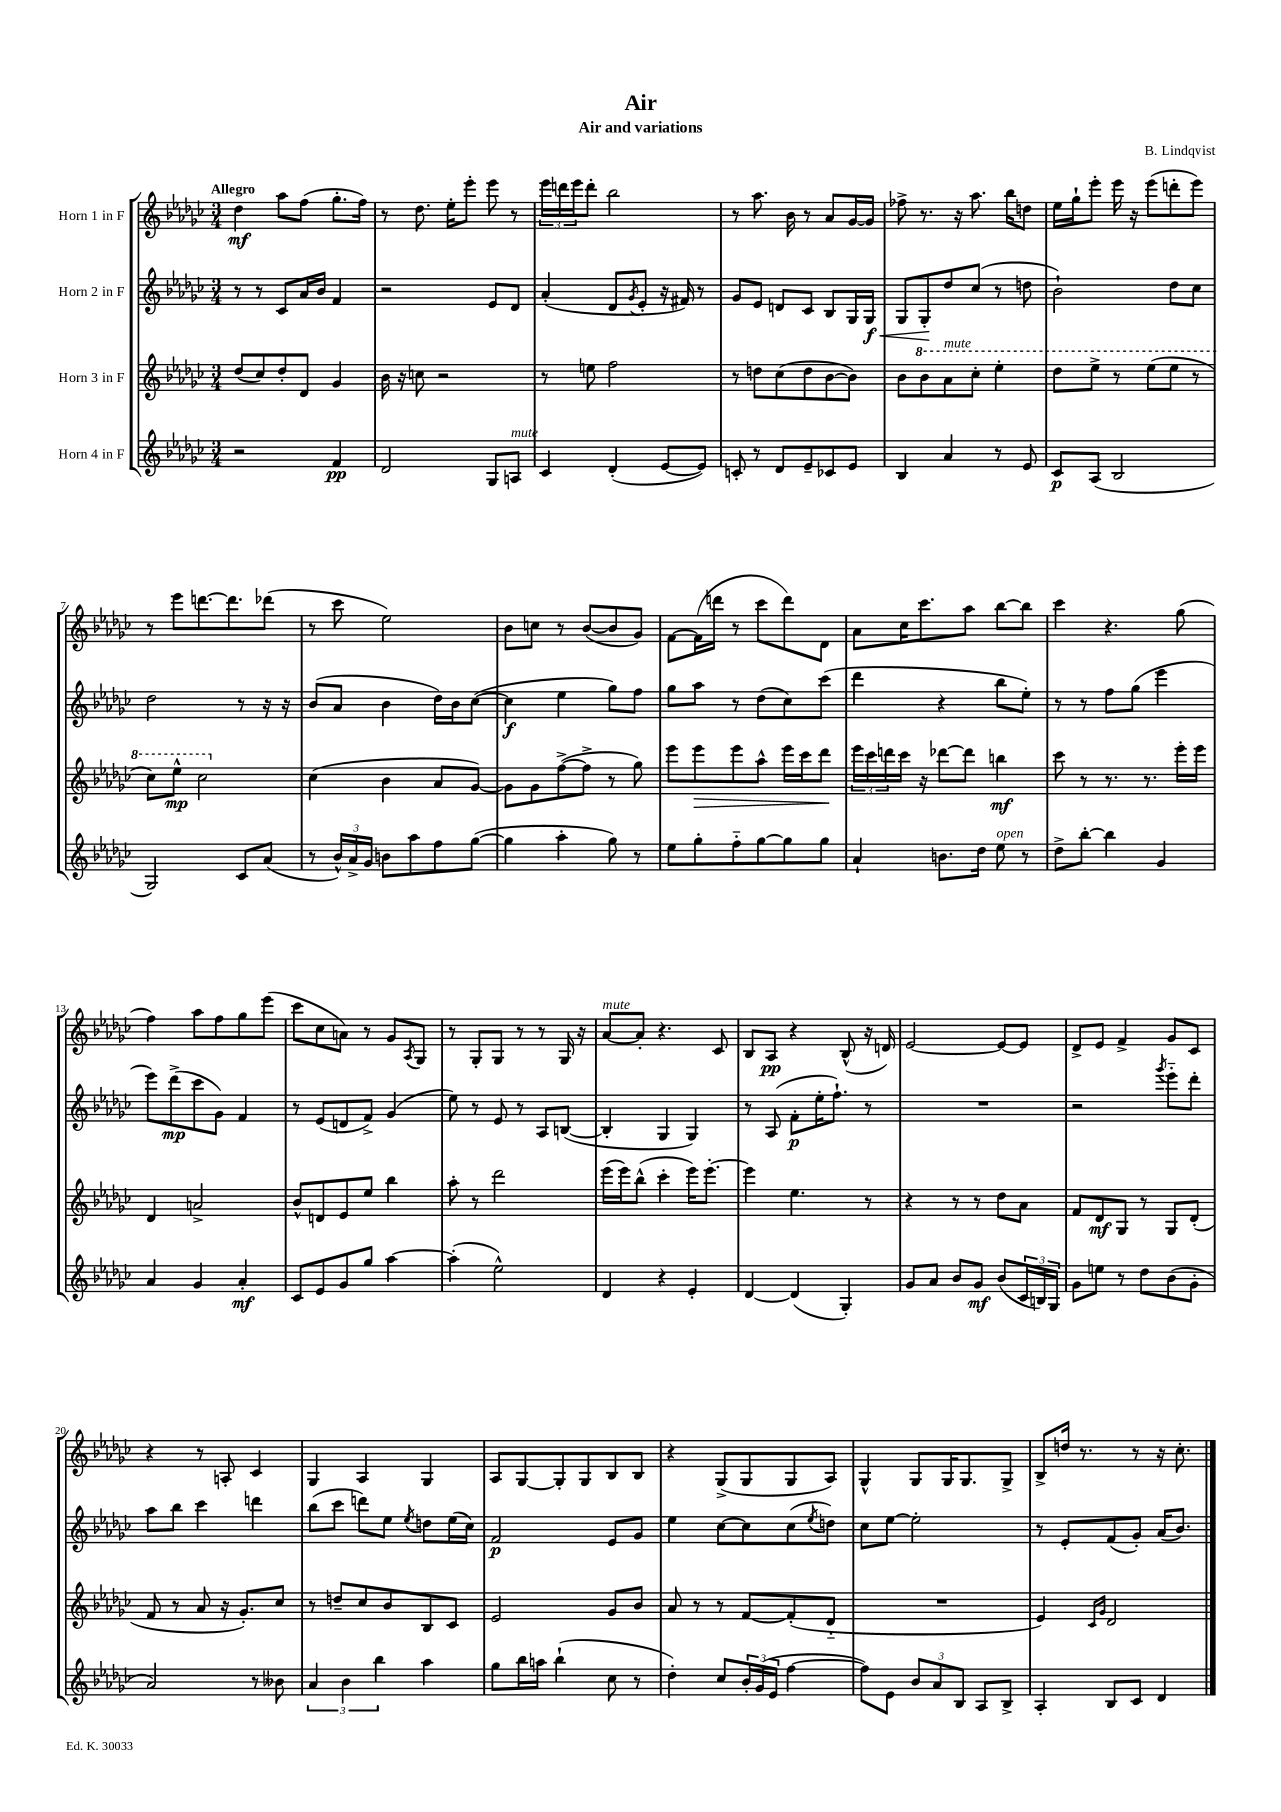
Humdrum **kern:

**kern	**kern	**kern	**kern
*staff4	*staff3	*staff2	*staff1
*clefG2	*clefG2	*clefG2	*clefG2
*k[b-e-a-d-g-c-]	*k[b-e-a-d-g-c-]	*k[b-e-a-d-g-c-]	*k[b-e-a-d-g-c-]
*M3/4	*M3/4	*M3/4	*M3/4
2r	(8dd-/L	8r	4dd-\
.	8cc-/)	8r	.
.	8dd-'/	8c-/L	8aa-\L
.	8d-/J	16a-/L	(8ff\J
.	.	16b-/JJ	.
4f/	4g-/	4f/	8.gg-'\L
.	.	.	16ff\Jk)
=	=	=	=
2d-/	16b-\	2r	8r
.	16r	.	.
.	8cc\	.	8.dd-\
.	2r	.	.
.	.	.	16ee-'\LK
.	.	.	8eee-'\J
8G-/L	.	8e-/L	8eee-\
8A/J	.	8d-/J	8r
=	=	=	=
4c-/	8r	(4a-'/	24eee-\LL
.	.	.	24ddd\
.	.	.	24eee-\J
.	8ee\	.	8ddd'\J
(4d-'/	2ff\	8d-/L	2bb-\
.	.	8qg-/	.
.	.	8e-'/J	.
[8e-/L	.	16r	.
.	.	16f#/)	.
8e-/]J)	.	8r	.
=	=	=	=
8c'/	8r	8g-/L	8r
8r	8dd\L	8e-/J	8.aa-\
8d-/L	(8cc-\	8d/L	.
.	.	.	16b-\
8e-~/	8dd\	8c-/J	8r
8c-/	[8b-\	8B-/L	8a-/L
8e-/J	8b-\]J)	16G-/L	[16g-/L
.	.	16G-/JJ	16g-/]JJ
=	=	=	=
4B-/	8b-\L	8G-/L	8ff-^\
.	8bb-\	8G-'/	8.r
4a-/	8aa-\	8dd-/	.
.	.	.	16r
.	8ccc-'\J	(8cc-/J	8.aa-\
8r	4eee-'\	8r	.
.	.	.	16bb-\LK
8e-/	.	8dd\	8dd\J
=	=	=	=
8c-/L	8ddd-\L	2b-`\)	16ee-\LL
.	.	.	16gg-`\J
(8A-/J	8eee-^\J	.	8eee-'\J
2B-/	8r	.	16eee-\
.	.	.	16r
.	(8eee-\L	.	(8eee-\L
.	8eee-\J	8dd-\L	8ddd'\
.	8r	8cc-\J	8eee-\J)
=	=	=	=
2G-/)	8ccc-\L)	2dd-\	8r
.	8eee-^^\J	.	8eee-\L
.	2ccc-\	.	[8.ddd\
.	.	.	8.ddd\]
8c-/L	.	8r	.
(8a-/J	.	16r	(8ddd-\J
.	.	16r	.
=	=	=	=
8r	(4cc-\	(8b-/L	8r
24b-^^/LL)	.	8a-/J	8ccc-\
24a-^/	.	.	.
24g-/JJ	.	.	.
8b\L	4b-\	4b-\	2ee-\)
8aa-\	.	.	.
8ff\	8a-/L	16dd-\LL)	.
.	.	16b-\J	.
([8gg-\J	[8g-/J)	([8cc-\J	.
=	=	=	=
4gg-\]	8g-\]L	4cc-\]	8b-\L
.	8g-\	.	8cc\J
4aa-'\	([8ff^\	4ee-\	8r
.	8ff^\]J	.	([8b-/L
8gg-\)	8r	8gg-\L)	8b-/]
8r	8gg-\)	8ff\J	8g-/J)
=	=	=	=
8ee-\L	8eee-\L	8gg-\L	[8f\L
8gg-'\	8eee-\	8aa-\J	(16f\]L
.	.	.	16ddd\JJ
8ff'~\	8eee-\	8r	8r
[8gg-\	8aa-^^\J	(8dd-\L	8ccc-\L
8gg-\]	16eee-\LL	8cc-\)	8ddd\)
.	16ccc-\J	.	.
8gg-\J	8ddd-\J	(8ccc-\J	8d-\J
=	=	=	=
4a-`/	24eee-\LL	4ddd-\	8a-\L
.	24ccc-\	.	.
.	24ddd\	.	.
.	16ccc-\JJ	.	16cc-\K
.	16r	.	8.ccc-\
8.b\L	[8ddd-\L	4r	.
.	8ddd-\]J	.	8aa-\J
16dd-\Jk	.	.	.
8ee-\	4bb\	8bb-\L	[8bb-\L
8r	.	8ee-'\J)	8bb-\]J
=	=	=	=
8dd-^\L	8ccc-\	8r	4ccc-\
[8bb-'\J	8r	8r	.
4bb-\]	8.r	8ff\L	4.r
.	.	(8gg-\J	.
.	8.r	.	.
4g-/	.	4eee-\	.
.	16eee-'\LL	.	(8gg-\
.	16eee-\JJ	.	.
=	=	=	=
4a-/	4d-/	8eee-\L)	4ff\)
.	.	(8ddd-^\	.
4g-/	2a^/	8ccc-\	8aa-\L
.	.	8g-\J)	8ff\
4a-'/	.	4f/	8gg-\
.	.	.	(8eee-\J
=	=	=	=
8c-/L	8b-^^/L	8r	8ccc-\L
8e-/	8d/	(8e-/L	8cc-\
8g-/	8e-/	8d/	8a\J)
8gg-/J	8ee-/J	8f^/J)	8r
[4aa-\	4bb-\	(4g-/	8g-/L
.	.	.	8qA-/
.	.	.	8G-/J
=	=	=	=
(4aa-'\]	8aa-'\	8ee-\)	8r
.	8r	8r	8G-'/L
2ee-^^\)	2ddd-\	8e-/	8G-/J
.	.	8r	8r
.	.	8A-/L	8r
.	.	([8B/J	16G-/
.	.	.	16r
=	=	=	=
4d-/	(16eee-\LL	4B'/]	[8a-/L
.	16eee-\J)	.	.
.	(8bb-^^\J	.	8a-'/]J
4r	4ccc-'\	4G-/	4.r
4e-'/	16eee-\LK)	4G-/)	.
.	[8.eee-'\J	.	.
.	.	.	8c-/
=	=	=	=
[4d-/	4eee-\]	8r	8B-/L
.	.	(8A-/	8A-/J
(4d-/]	4.ee-\	8f'\L	4r
.	.	16ee-'\K	.
.	.	8.ff`\J)	.
4G-'/)	.	.	(8B-^^/
.	8r	8r	16r
.	.	.	16d/)
=	=	=	=
8g-/L	4r	2.r	[2e-/
8a-/J	.	.	.
8b-/L	8r	.	.
8g-/J	8r	.	.
(8b-/L	8dd-\L	.	8e-/_L
24c-/L	8a-\J	.	8e-/]J
24B/)	.	.	.
24G-/JJ	.	.	.
=	=	=	=
8g-\L	8f/L	2r	8d-^/L
8ee\J	8d-/	.	8e-/J
8r	8G-/J	.	4f^/
8dd-\L	8r	.	.
.	.	8qggg-/	.
(8b-\	8G-/L	8eee-'~\L	8g-/L
8g-'\J	(8d-'/J	8ddd-'\J	8c-/J
=	=	=	=
2a-/)	8f/	8aa-\L	4r
.	8r	8bb-\J	.
.	8a-/	4ccc-\	8r
.	16r	.	8A'/
.	8.g-'/L)	.	.
8r	.	4ddd\	4c-/
8b--\	8cc-/J	.	.
=	=	=	=
6a-/	8r	(8bb-\L	4G-/
.	8dd~/L	8ccc-\J	.
6b-\	.	.	.
.	8cc-/	8ddd\L)	4A-/
6bb-\	.	.	.
.	8b-/	8ee-\J	.
.	.	8qee-/	.
4aa-\	8B-/	8dd\L	4G-/
.	8c-/J	(16ee-\L	.
.	.	16cc-\JJ)	.
=	=	=	=
8gg-\L	2e-/	2f/	8A-/L
16bb-\L	.	.	[8G-/
16aa\JJ	.	.	.
(4bb-`\	.	.	8G-'/]
.	.	.	8G-/
8cc-\	8g-/L	8e-/L	8B-/
8r	8b-/J	8g-/J	8B-/J
=	=	=	=
4dd-'\)	8a-/	4ee-\	4r
.	8r	.	.
8cc-/L	8r	[8cc-\L	(8G-^/L
24b-'/L	[8f/L	8cc-\]	8G-/
(24g-/	.	.	.
24e-/JJ	.	.	.
[4ff\	(8f'/]	(8cc-\	8G-/
.	.	8qee-/	.
.	8d-'~/J	8dd\J)	8A-/J)
=	=	=	=
8ff\]L)	2.r	8cc-\L	4G-^^/
8e-\J	.	[8ee-\J	.
12b-/L	.	2ee-'\]	8G-/L
12a-/	.	.	.
.	.	.	16G-/K
12B-/J	.	.	.
.	.	.	8.G-/
8A-/L	.	.	.
8B-^/J	.	.	8G-^/J
=	=	=	=
4A-'/	4e-/)	8r	8B-^/L
.	.	8e-'/L	16dd/Jk
.	.	.	8.r
.	16qqc-/LL	.	.
.	16qqg-/JJ	.	.
8B-/L	2d-/	(8f/	.
8c-/J	.	8g-'/J)	8r
4d-/	.	(16a-/LK	16r
.	.	8.b-/J)	8.cc-'\
==	==	==	==
*-	*-	*-	*-
